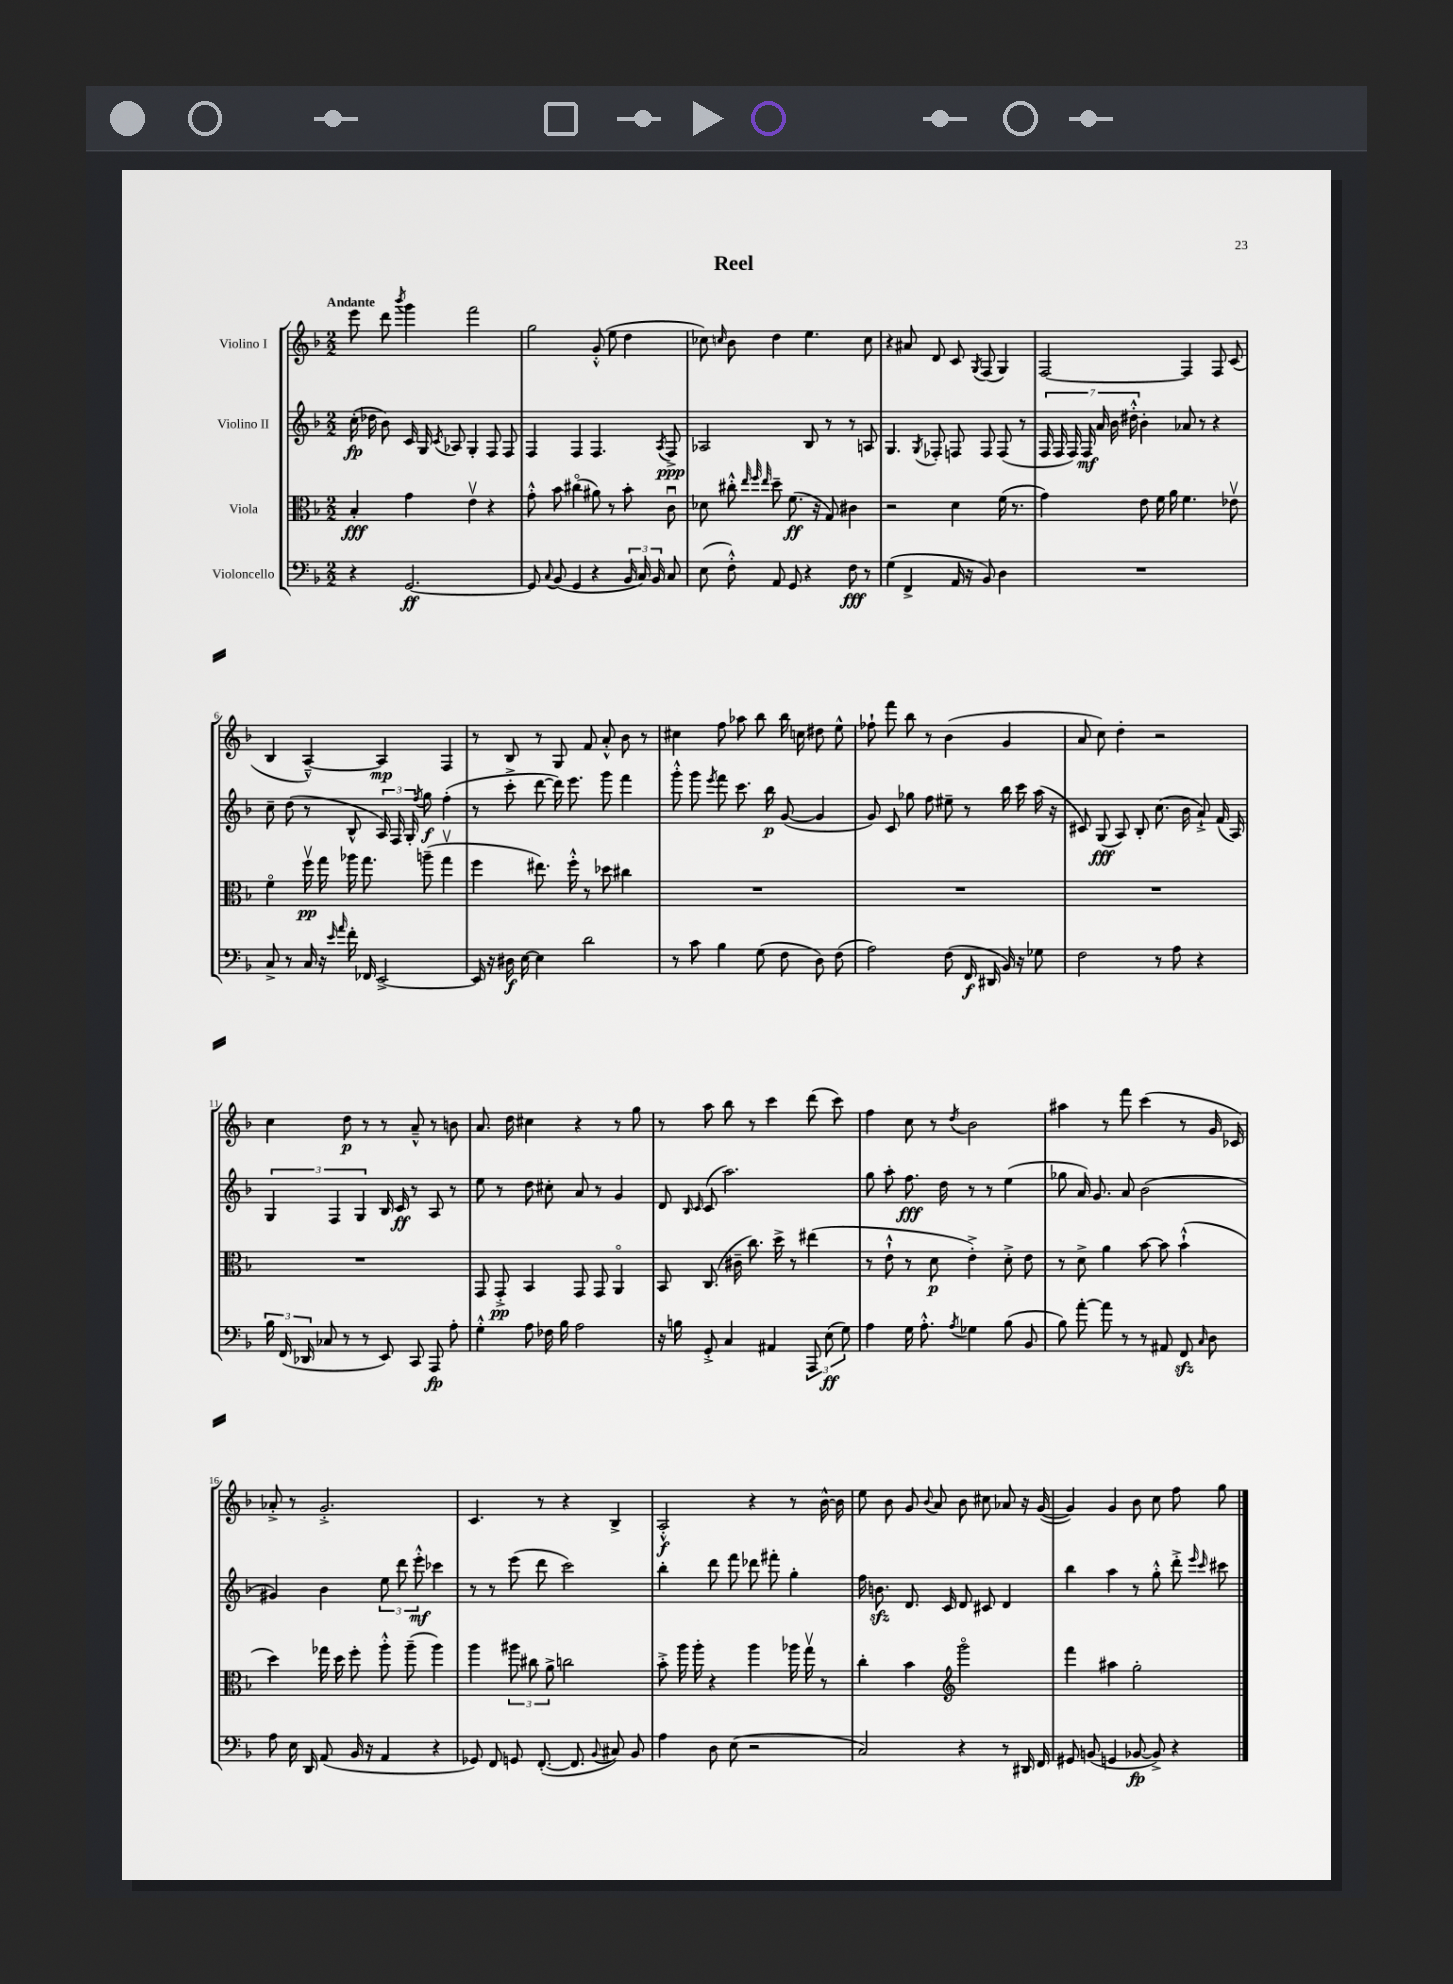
\header { title = "Reel" }
<<
\new StaffGroup <<
\new Staff = "s0" \with { instrumentName = "Violino I" } {
    \clef treble \key f \major \numericTimeSignature \time 2/2 \tempo "Andante"
    \autoBeamOff e'''8 d'''8 \acciaccatura { bes'''8 } g'''4 f'''2 |
    g''2 g'8-.-^( e''8 d''4 |
    ces''8) \grace { c''16 } bes'8 d''4 e''4. c''8 |
    r4 ais'8 d'8 c'8 \acciaccatura { g8 } f8( g4) |
    f2~ f4 f8 c'8( |
    bes4 a4~---^) a4\mp f4 |
    r8 bes8 r8 g8 f'8 a'8-.-^ bes'8 r8 |
    cis''4 f''8 aes''8 bes''8 bes''16 c''16 dis''8 e''8-^ |
    fes''8-! f'''8 bes''8 r8 bes'4( g'4 |
    a'8 c''8) d''4-. r2 |
    c''4 d''8\p r8 r8 a'8---^ r8 b'8 |
    a'8. d''16 cis''4 r4 r8 g''8 |
    r8 a''8 bes''8 r8 c'''4 d'''8( c'''8) |
    f''4 c''8 r8 \acciaccatura { d''8 } bes'2 |
    ais''4 r8 f'''8 c'''4( r8 g'16 ces'16) |
    aes'8-.-> r8 g'2.-.-> |
    c'4. r8 r4 bes4-> |
    a2-.-^\f r4 r8 bes'16~-^ bes'16 |
    e''8 bes'8 g'8 \appoggiatura { bes'8 } a'8 bes'8 cis''8 aes'8 r16 g'16~( |
    g'4) g'4 bes'8 c''8 f''8 g''8 \bar "|." |
}
\new Staff = "s1" \with { instrumentName = "Violino II" } {
    \clef treble \key f \major \numericTimeSignature \time 2/2
    \autoBeamOff c''16-.\fp( des''16 bes'8) c'16 g16 \acciaccatura { c'8 } aes8 g4-. f8 f8 |
    f4 f4 f4. \acciaccatura { a8 } f8->\ppp |
    aes2 bes8 r8 r8 a8 |
    g4. \acciaccatura { g8 } fes8-. f8 f8 f8( r8 |
    \tuplet 7/4 { f16 f16 f16) f16\mf a'16 bes'16 dis''16-.-^ } bes'4-. aes'8 r8 r4 |
    c''8-- d''8( r8 bes8-^ \tuplet 3/2 { a16) f16 g16-. } \acciaccatura { f''8 } g''8\f f''4-.( |
    r8 c'''8-.-> d'''8~ d'''16) e'''8. g'''8 f'''4 |
    g'''8-.-^ g'''8 \acciaccatura { e'''8 } f'''8 c'''8. bes''16\p g'8~( g'4 |
    g'8) c'8 ges''8 f''8 eis''8-- r8 bes''16 c'''16 a''16( r16 |
    cis'8) g8\fff( a8) bes8-. c''8.( bes'16 a'8-!->) f'16( a16) |
    \tuplet 3/2 { g4 f4 g4 } bes16 c'16\ff r8 a8 r8 |
    e''8 r8 d''8 cis''8-. a'8 r8 g'4 |
    d'8 \grace { bes16 c'16 } c'8( a''2.) |
    g''8 a''8-. f''8.\fff d''16 r8 r8 e''4( |
    ges''8 a'16) g'8. a'8 bes'2( |
    gis'4) bes'4 \tuplet 3/2 { e''8 d'''8 e'''8-.-^\mf } ces'''4 |
    r8 r8 e'''8( d'''8 c'''2) |
    bes''4-. d'''8 f'''8 des'''8 fis'''8-. g''4-. |
    f''16 b'8.\sfz d'8. c'16 d'8 cis'8 d'4 |
    bes''4 a''4 r8 g''8-.-^ d'''8-.-> \grace { e'''16 c'''16 } cis'''8 \bar "|." |
}
\new Staff = "s2" \with { instrumentName = "Viola" } {
    \clef alto \key f \major \numericTimeSignature \time 2/2
    \autoBeamOff bes4-.\fff g'4 e'4\upbow r4 |
    g'8-.-^ bes'8 cis''4\flageolet( ais'8) r8 bes'8-. c'8\downbow |
    des'8 cis''8-.-^ \grace { e''32 f''32 e''32 } d''8-- f'8.\ff( r16 g8) cis'4 |
    r2 d'4 f'16( r8. |
    g'4) e'8 f'16 a'16 f'4. ees'8\upbow |
    f'4\flageolet f''16\upbow\pp g''16 aes''16 g''8. a''8--( g''4\upbow |
    f''4 eis''8.) f''16-.-^ r8 des''8 cis''4 |
    R1 |
    R1 |
    R1 |
    R1 |
    g,8 g,8-.->\pp bes,4 g,8 g,8 a,4\flageolet |
    bes,8 c8.( cis'16-- c''8.) d''16-> r8 eis''4( |
    r8 e'8-!-^ r8 d'8\p e'4-.->) d'8-.-> e'8 |
    r8 d'8-> a'4 bes'8~ bes'8 bes'4-!-^( |
    d''4) ges''16 d''16 f''8-. a''8-.-^ a''8--( a''4) |
    a''4 \tuplet 3/2 { ais''8 cis''8 a'8-> } c''2 |
    bes'8-.-> a''16 a''16-. r4 a''4 aes''16 g''16\upbow r8 |
    c''4-. bes'4 \clef treble g'''2\flageolet |
    f'''4 ais''4 g''2-. \bar "|." |
}
\new Staff = "s3" \with { instrumentName = "Violoncello" } {
    \clef bass \key f \major \numericTimeSignature \time 2/2
    \autoBeamOff r4 g,2.~\ff |
    g,8 \appoggiatura { c8 } bes,8( g,4 r4 \tuplet 3/2 { bes,16 c16) bes,16 } c8 |
    e8( f8-.-^) a,8 g,8 r4 f8\fff r8 |
    g4( f,4-> a,16 r16 bes,8) d4 |
    R1 |
    c8-> r8 c16 r16 \grace { e'16 a'16 } f'16-. fes,16 e,2~-> |
    e,16 r16 dis16\f e16~ e4 d'2 |
    r8 c'8 bes4 g8( f8 d8) f8( |
    a2) f8( f,16\f dis,16 bes,16) r16 ges8 |
    f2 r8 a8 r4 |
    \tuplet 3/2 { bes16 f,16( des,16 } ces8 r8 r8 e,8) c,8 a,,8\fp a8-. |
    g4-.-^ a8 fes16 bes16 a2 |
    r16 b16 g,8-.-> c4 ais,4 \tuplet 3/2 { a,,8 e8\ff( g8) } |
    a4 g16 a8.-.-^ \acciaccatura { a8 } ges4 bes8( bes,8 |
    bes8) a'8~-. a'8 r8 r8 ais,8 f,8\sfz \grace { c16 } d8 |
    a8 e16 d,16 a,8( bes,16 r16 a,4 r4 |
    ges,8) f,8 g,8 f,8.~-.( f,8. \appoggiatura { bes,8 } cis8) bes,8 |
    a4 d8 e8( r2 |
    c2) r4 r8 dis,16 f,16 |
    gis,8 b,8( g,4 bes,8~\fp bes,8->) r4 \bar "|." |
}
>>
>>
